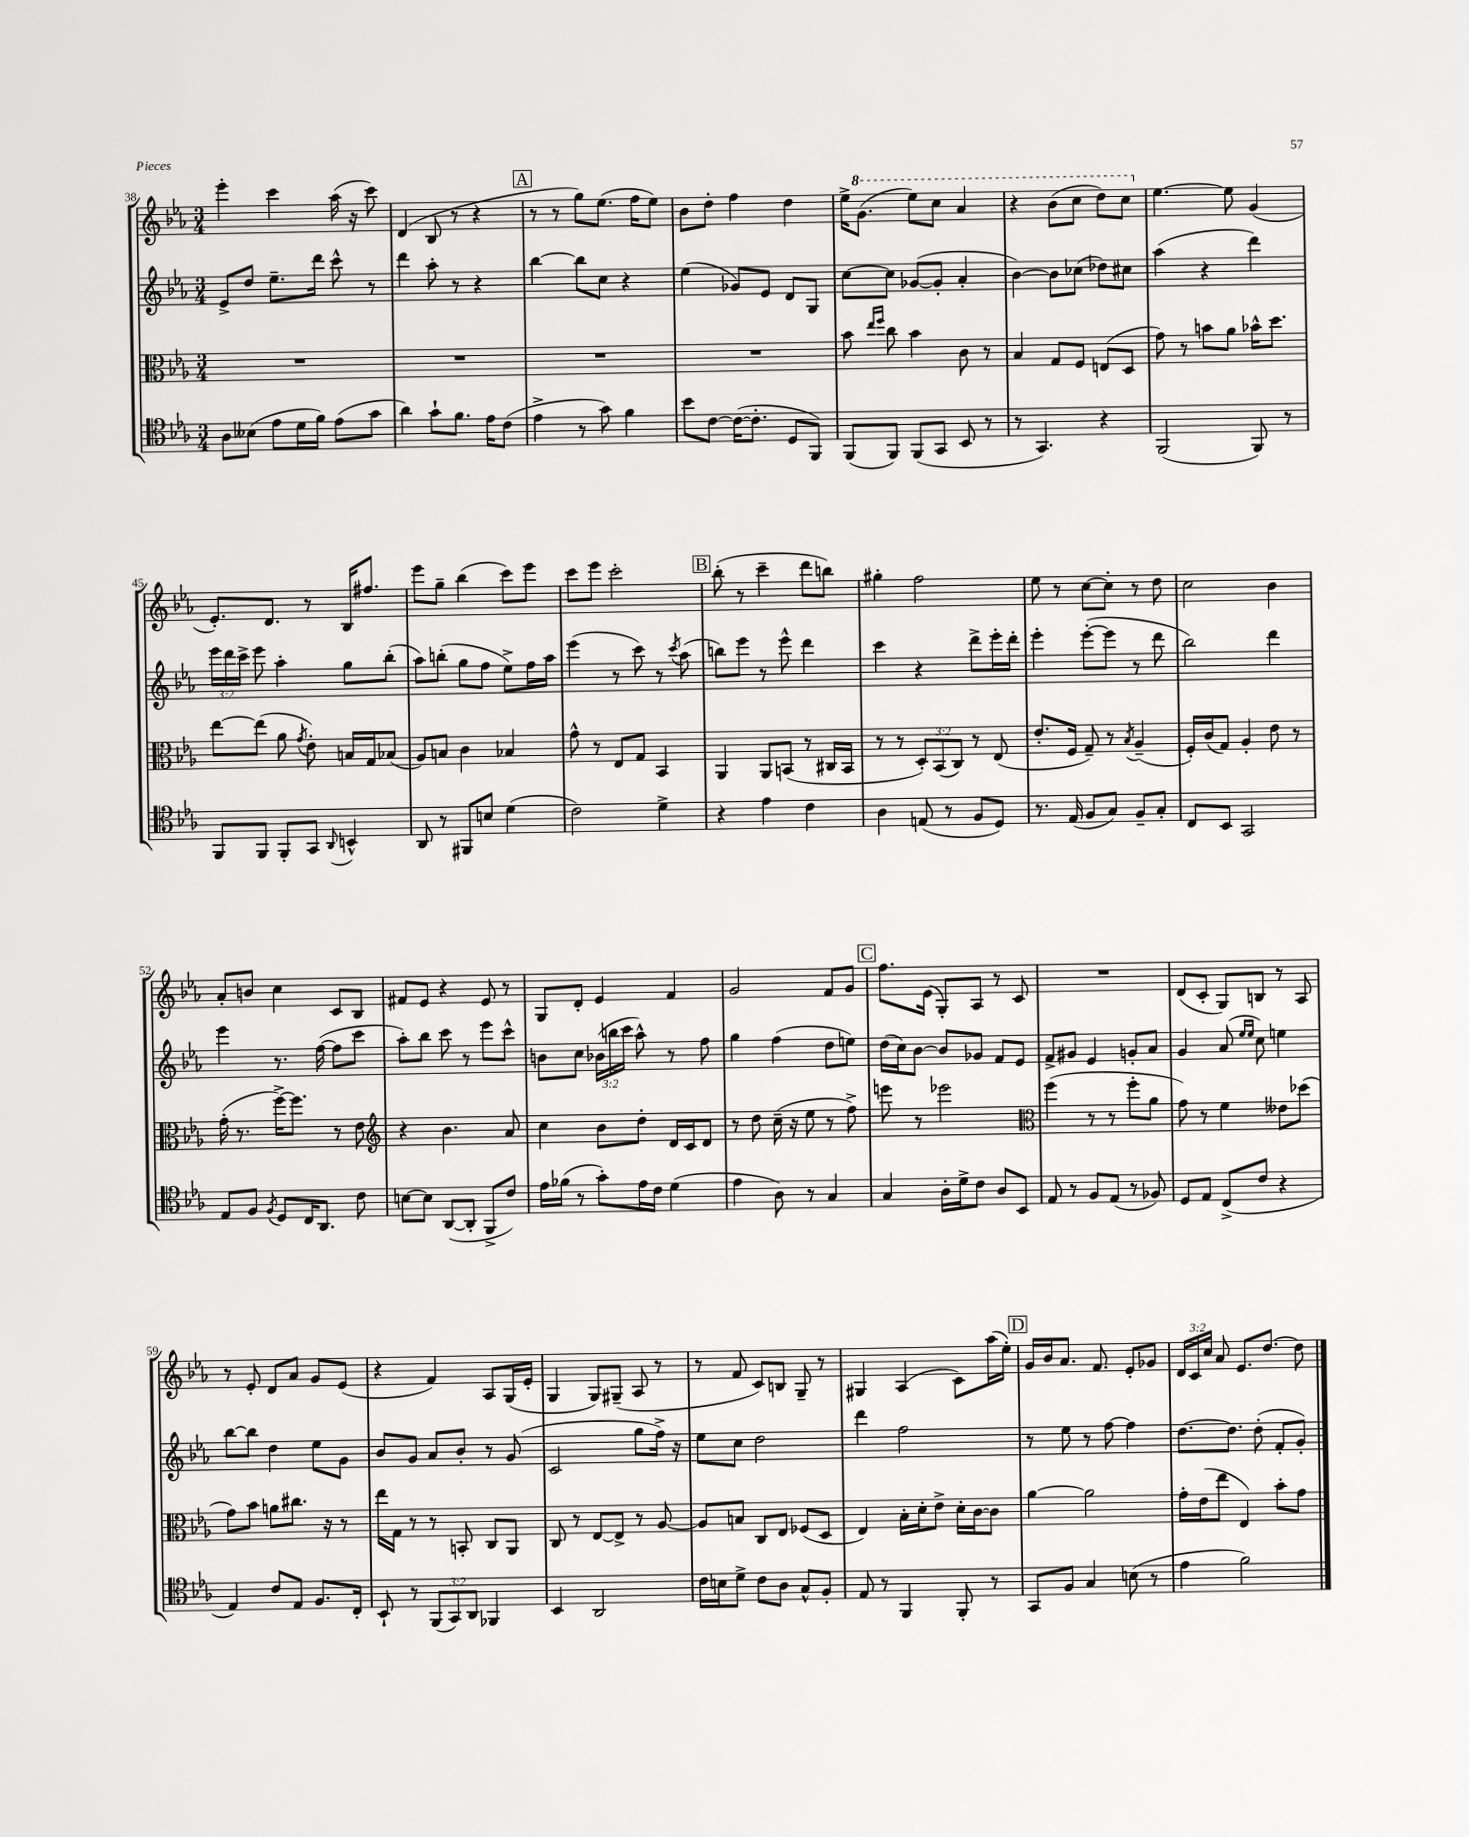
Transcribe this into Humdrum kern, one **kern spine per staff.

**kern	**kern	**kern	**kern
*staff4	*staff3	*staff2	*staff1
*clefC4	*clefC3	*clefG2	*clefG2
*k[b-e-a-]	*k[b-e-a-]	*k[b-e-a-]	*k[b-e-a-]
*M3/4	*M3/4	*M3/4	*M3/4
8A-\L	2.r	8e-^/L	4eee-'\
(8B--\J	.	8dd/J	.
8e-\L	.	8.ee-~\L	4ccc\
16d\L	.	.	.
16f\JJ)	.	16ddd\Jk	.
(8e-\L	.	8ccc^^\	(16aa-\
.	.	.	16r
8g\J	.	8r	8ccc\)
=	=	=	=
4a-\)	2.r	4ddd\	(4d/
8g`\L	.	8aa-'\	8B-/
8.f\J	.	8r	8r
.	.	4r	4r
16e-\LK	.	.	.
(8c\J	.	.	.
=	=	=	=
4e-^\	2.r	[4bb-\	8r
.	.	.	8r
8r	.	8bb-\]L	8gg\L)
8g\)	.	8cc\J	(8.ee-\J
4f\	.	4r	.
.	.	.	16ff\LK
.	.	.	8ee-\J)
=	=	=	=
8b-\L	2.r	(4ee-\	8b-\L
[8c\J	.	.	8dd'\J
(16c\_LK	.	8g-/L)	4ff\
8.c'\]J	.	.	.
.	.	8e-/J	.
8D/L	.	8d/L	4dd\
8FF/J)	.	8G/J	.
=	=	=	=
(8FF/L	8b-\	[8cc\L	16ee-^\LK
.	.	.	(8.gg\J
.	16qqee-/LL	.	.
.	16qqff/JJ	.	.
8FF/J)	8cc\	8cc\]J	.
(8FF/L	4b-\	([8g-/L	8eee-\L)
8GG/J	.	8g-'/]J	8ccc\J
8BB-/	8c\	4a-'/	4aa-/
8r	8r	.	.
=	=	=	=
8r	4B-/	[4b-\)	4r
4.GG/)	.	.	.
.	8G/L	8b-\]L	(8bb-\L
.	8F/J	(8cc-\J	8ccc\J
4r	(8E/L	8dd-\L)	8ddd\L)
.	8D/J	8cc#\J	8ccc\J
=	=	=	=
(2FF/	8g\)	(4aa-\	[4.ee-\
.	8r	.	.
.	8b\L	4r	.
.	8a-\J	.	8ee-\]
8FF/)	16b-^^\LK	4ddd\)	(4g/
.	8.dd\J	.	.
8r	.	.	.
=	=	=	=
8FF/L	[8ee-\L	24eee-\LL	8.e-'/L)
.	.	24ddd\	.
.	.	24ccc^\JJ	.
8FF/J	(8ee-\]J	8eee-\	.
.	.	.	8.d/J
8FF'/L	8a-\	4aa-'\	.
.	8qg/	.	.
8GG/J	8e-'\)	.	8r
8qqAA-/	.	.	.
4BB^^/	16B/LL	8gg\L	16B-/LK
.	16G/J	.	8.ff#/J
.	(8B-/J	(8bb-'\J	.
=	=	=	=
8AA-/	8A-/L)	8aa-\L)	8eee-\L
8r	8B/J	(8bb'\J	8gg~\J
8FF#/L	4c\	8gg\L	(4bb-\
8B/J	.	8ff\J	.
(4d\	4B-/	8ee-^\L)	8ccc\L)
.	.	16ff\L	8eee-\J
.	.	16aa-\JJ	.
=	=	=	=
2c\)	8g^^\	(4eee-\	8ccc\L
.	8r	.	8eee-\J
.	8E-/L	8r	2ccc'\
.	8G/J	8ccc\)	.
4d^\	4BB-/	8r	.
.	.	8qccc/	.
.	.	(8aa-\	.
=	=	=	=
4r	4AA-/	8bb\L)	(8bb-'\
.	.	8eee-\J	8r
4e-\	8AA-/L	8r	4ccc~\
.	(8BB/J	8eee-^^\	.
4c\	8r	4ddd\	8ddd\L
.	16C#/LL	.	8bb\J)
.	16BB/JJ	.	.
=	=	=	=
4A-\	8r	4ccc\	4gg#'\
.	8r	.	.
(8E/	12D'/L)	4r	2ff\
.	(12BB-/	.	.
8r	.	.	.
.	12C/J)	.	.
8F/L	8r	8ddd^\L	.
8D/J)	(8E-/	16eee-'\L	.
.	.	16ddd'\JJ	.
=	=	=	=
8.r	8.e-'/L	4eee-'\	8ee-\
.	.	.	8r
(16E-/	16F/Jk	.	.
8F/L	8G~/)	([8eee-'\L	[8cc\L
8G/J)	8r	8eee-\]J	8cc'\]J
.	8qB-/	.	.
8F~/L	(4A-~/	8r	8r
8G'/J	.	8ddd\	8dd\
=	=	=	=
8C/L	16F'/LL)	2bb-\)	2cc\
.	(16c/J	.	.
8BB-/J	8G/J)	.	.
2GG/	4A-'/	.	.
.	8e-\	4ddd\	4b-\
.	8r	.	.
=	=	=	=
8E-/L	(16g'\	4eee-\	8a-'/L
.	8.r	.	.
8F/J	.	.	8b/J
8qF/	.	.	.
8D/L	[16ff^\LK)	8.r	4cc\
.	8.ff\]J	.	.
16C/K	.	.	.
8.AA-/J	.	([16ff\	.
.	8r	8ff\]L	8c/L
8c\	8e-\	8ccc\J	8B-/J
=	=	=	=
*	*clefG2	*	*
[8B\L	4r	8aa-'\L)	8f#/L
8B\]J	.	8bb-\J	8e-/J
([8AA-/L	4.b-\	8ccc\	4r
8AA-'/]J	.	8r	.
8FF^/L	.	8eee-\L	8e-/
8c/J)	8a-/	8ccc^^\J	8r
=	=	=	=
16e-\LL	4cc\	8b\L	8G/L
(16f-\JJ	.	.	.
8r	.	8cc\J	8d'/J
8g'\L)	8b-\L	(24b-\LL	4e-/
.	.	24bb\	.
.	.	24ccc\JJ	.
16e-\L	8dd'\J	8aa-^^\)	.
16c\JJ	.	.	.
(4d\	16d/LL	8r	4f/
.	16c/J	.	.
.	8d/J	8ff\	.
=	=	=	=
4e-\	8r	4gg\	2g/
.	8dd\	.	.
8A-\)	(16cc~\	(4ff\	.
.	16r	.	.
8r	8ee-\	.	.
4G/	8r	8dd\L	8f/L
.	8ff^\)	8ee\J)	8g/J
=	=	=	=
4G/	8eee\	(16dd\LL	8.ff\L
.	.	16cc\J)	.
.	8r	[8b-\J	.
.	.	.	(16e-\Jk
16A-'\LL	2eee-\	8b-/]L	8G'/L)
16d^\J	.	.	.
8c\J	.	8g-/J	8A-/J
8A-/L	.	8f/L	8r
8BB-/J	.	8e-/J	8c/
=	=	=	=
*	*clefC3	*	*
8E-/	(4ff\	8f^/L	2.r
8r	.	8g#/J	.
8F/L	8r	4e-/	.
(8E-/J	8r	.	.
8r	8ff'\L	8g'/L	.
8F-/)	8a-\J	8a-/J	.
=	=	=	=
8D/L	8g\)	4g/	(8d/L
8E-/J	8r	.	8c'/J
(8C^/L	4f\	(8a-/	8G/L)
.	.	16qqee-/LL	.
.	.	16qqee-/JJ	.
8c/J	.	8cc\)	8B/J
4r	8e--\L	4ee\	8r
.	(8dd-\J	.	8A-/
=	=	=	=
4E-/)	8g\L)	[8bb-\L	8r
.	8b-\J	8bb-\]J	8e-'/
8c/L	8a\L	4dd\	8d/L
8E-/J	8.cc#\J	.	8a-/J
8.F/L	.	8ee-\L	8g/L
.	16r	.	.
.	8r	8g\J	(8e-/J
16C'/Jk	.	.	.
=	=	=	=
8BB-`/	16ee-\LL	8b-/L	4r
.	16G\JJ	.	.
8r	8r	8g/J	.
(12FF/L	8r	8a-/L	4f/)
12GG/)	.	.	.
.	8BB'/	8b-'/J	.
12AA-/J	.	.	.
4FF-/	8C/L	8r	8A-/L
.	8AA-/J	(8g/	(16G/L
.	.	.	16e-'/JJ
=	=	=	=
4BB-/	8C/	2c/	4G/
.	8r	.	.
2AA-/	[8E-/L	.	8G/L)
.	8E-^/]J	.	(8G#~/J
.	8r	8gg\L	8A-/
.	[8A-/	16ff^\Jk)	8r
.	.	16r	.
=	=	=	=
16c\LL	8A-/]L	8ee-\L	8r
16B\J	.	.	.
8d^\J	8B/J	8cc\J	8f/
8c\L	8C/L	2dd\	8c/L)
8A-\J	8E-/J	.	8B/J
8G^^/L	(8F-/L	.	8G~/
8F'/J	8D/J	.	8r
=	=	=	=
8E-/	4E-/)	4ddd\	4G#/
8r	.	.	.
4FF/	16B-'\LL	2ff\	(4A-/
.	16d'\J	.	.
.	8e-^\J	.	.
8FF'/	16d'\LL	.	8c\L)
.	[16c\J	.	.
8r	8c\]J	.	(16aa-\L
.	.	.	16ee-'\JJ)
=	=	=	=
8GG/L	[4a-\	8r	16g/LL
.	.	.	16b-/J
8F/J	.	8ee-\	8.a-/J
4G/	2a-\]	8r	.
.	.	.	8.f/
.	.	[8ff\	.
(8B\	.	4ff\]	8e-'/L
8r	.	.	8g-/J
=	=	=	=
4e-\	16g'\LL	[8.dd\L	24d/LL
.	.	.	24c/
.	(16e-\J	.	.
.	.	.	24cc/JJ
.	8ee-\J	.	8a-/
.	.	8.dd\]J	.
2f\)	4E-/)	.	8.e-/L
.	.	(8dd'\	.
.	.	.	[8.dd/J
.	8b-'\L	8f'/L	.
.	8g\J	8g'/J)	8dd\]
==	==	==	==
*-	*-	*-	*-
